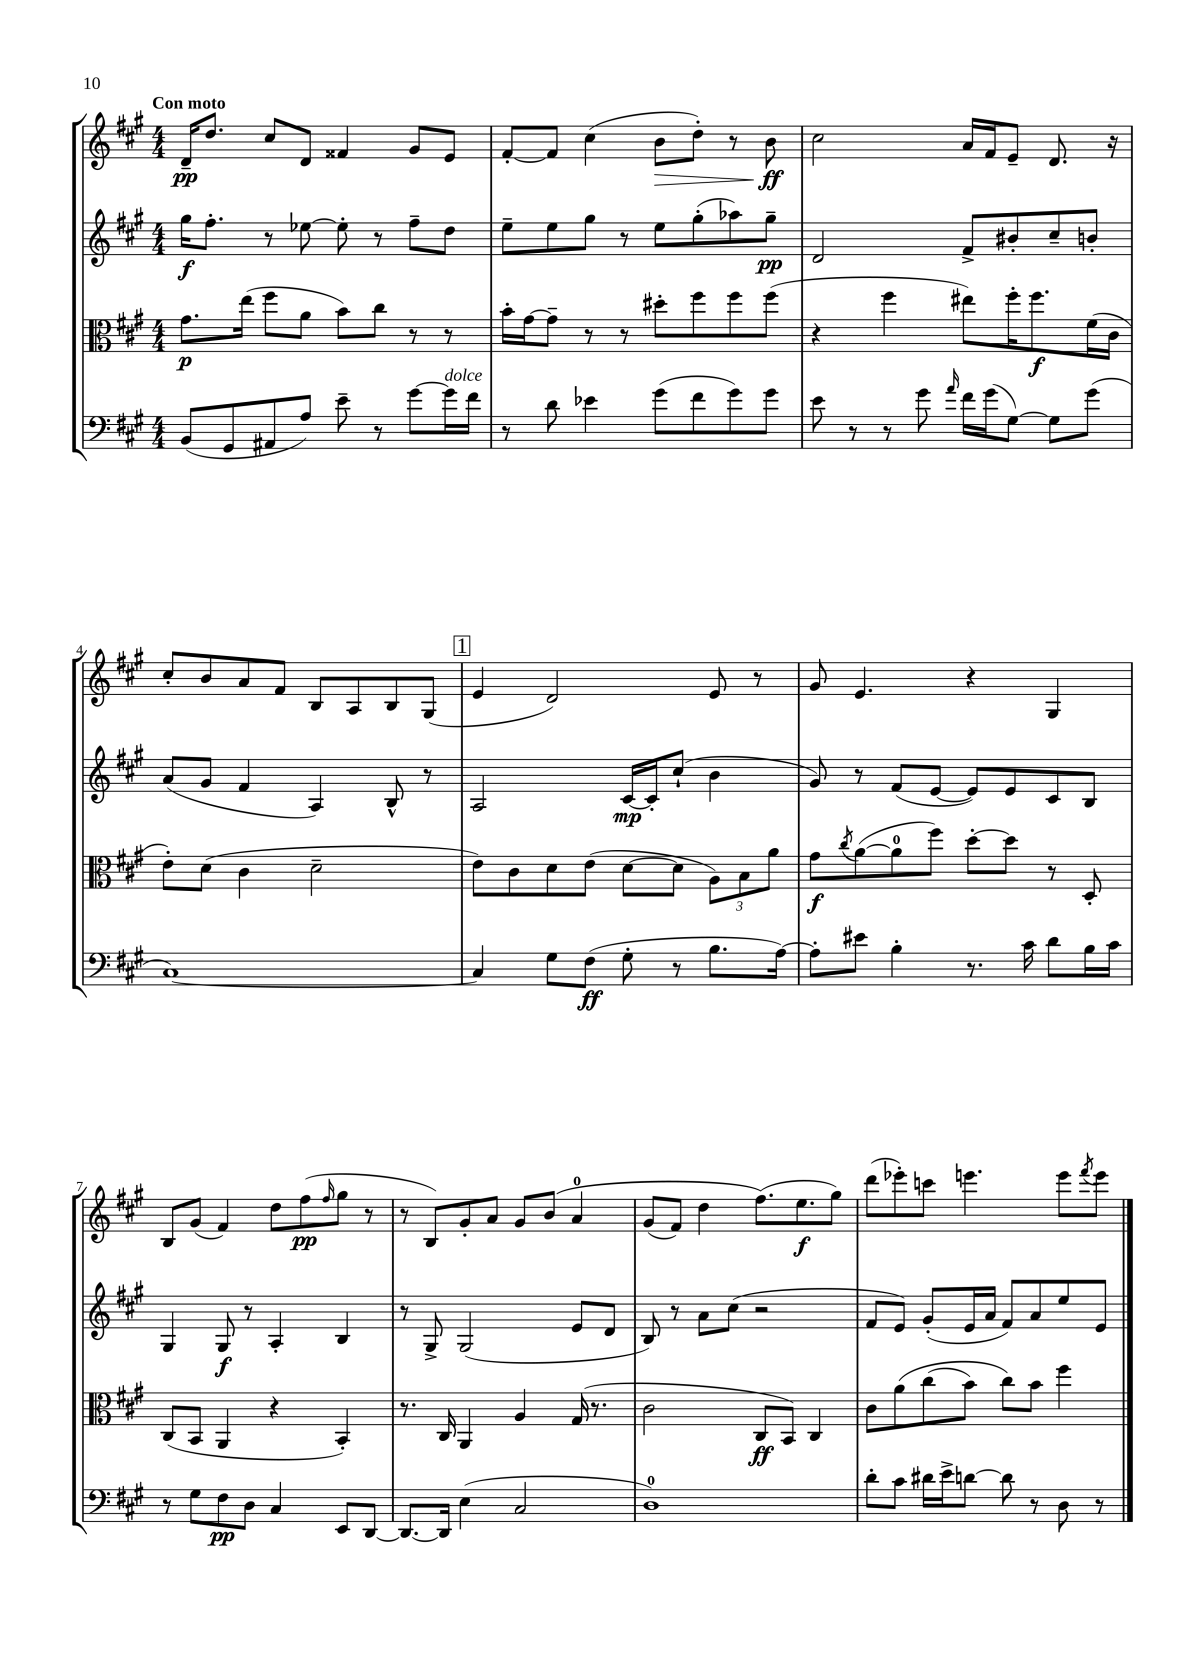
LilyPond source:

<<
\new StaffGroup <<
\new Staff = "s0" {
    \clef treble \key a \major \numericTimeSignature \time 4/4 \tempo "Con moto"
    d'16--\pp d''8. cis''8 d'8 fisis'4 gis'8 e'8 |
    fis'8~-. fis'8 cis''4( b'8\> d''8-.) r8 b'8\ff\! |
    cis''2 a'16 fis'16 e'8-- d'8. r16 |
    cis''8-. b'8 a'8 fis'8 b8 a8 b8 gis8( |
    \mark \markup { \box "1" } e'4 d'2) e'8 r8 |
    gis'8 e'4. r4 gis4 |
    b8 gis'8( fis'4) d''8 fis''8\pp( \grace { fis''16 } gis''8 r8 |
    r8 b8) gis'8-. a'8 gis'8 b'8\( a'4-0 |
    gis'8( fis'8) d''4 fis''8.(\) e''8.\f gis''8) |
    d'''8( ees'''8-.) c'''8 e'''4. e'''8 \acciaccatura { fis'''8 } e'''8 \bar "|." |
}
\new Staff = "s1" {
    \clef treble \key a \major \numericTimeSignature \time 4/4
    gis''16\f fis''8.-. r8 ees''8~ ees''8-. r8 fis''8-- d''8 |
    e''8-- e''8 gis''8 r8 e''8 gis''8-.( aes''8) gis''8--\pp |
    d'2 fis'8-> bis'8-. cis''8-- b'8-. |
    a'8( gis'8 fis'4 a4) b8-^ r8 |
    \mark \markup { \box "1" } a2 cis'16~\mp cis'16-. cis''8-!( b'4 |
    gis'8) r8 fis'8( e'8~ e'8) e'8 cis'8 b8 |
    gis4 gis8\f r8 a4-. b4 |
    r8 gis8-> gis2( e'8 d'8 |
    b8) r8 a'8 cis''8( r2 |
    fis'8 e'8) gis'8-.( e'16 a'16 fis'8) a'8 e''8 e'8 \bar "|." |
}
\new Staff = "s2" {
    \clef alto \key a \major \numericTimeSignature \time 4/4
    gis'8.\p e''16( fis''8 a'8 b'8) cis''8 r8 r8 |
    b'16-. gis'16~ gis'8-- r8 r8 dis''8-. fis''8 fis''8 fis''8( |
    r4 fis''4 eis''8) fis''16-. fis''8.\f fis'16( cis'16 |
    e'8-.) d'8( cis'4 d'2-- |
    \mark \markup { \box "1" } e'8) cis'8 d'8 e'8( d'8~ d'8 \tuplet 3/2 { a8) b8 a'8 } |
    gis'8\f \acciaccatura { cis''8 } a'8~( a'8-0 fis''8) d''8~-. d''8 r8 d8-. |
    cis8( b,8 a,4 r4 b,4-.) |
    r8. cis16 a,4 a4 gis16( r8. |
    cis'2 cis8\ff b,8) cis4 |
    cis'8 a'8\( cis''8( b'8) cis''8\) b'8 fis''4 \bar "|." |
}
\new Staff = "s3" {
    \clef bass \key a \major \numericTimeSignature \time 4/4
    b,8( gis,8 ais,8 a8) e'8-- r8 gis'8~ gis'16^\markup { \italic "dolce" } fis'16 |
    r8 d'8 ees'4 gis'8( fis'8 gis'8) gis'8 |
    e'8 r8 r8 gis'8 \grace { a'16 } fis'16 gis'16( gis8~) gis8 gis'8( |
    cis1~) |
    \mark \markup { \box "1" } cis4 gis8 fis8\ff( gis8-. r8 b8. a16~) |
    a8-. eis'8 b4-. r8. cis'16 d'8 b16 cis'16 |
    r8 gis8 fis8\pp d8 cis4 e,8 d,8~ |
    d,8.~ d,16 e4( cis2 |
    d1-0) |
    d'8-. cis'8 dis'16 e'16-> d'8~ d'8 r8 d8 r8 \bar "|." |
}
>>
>>
